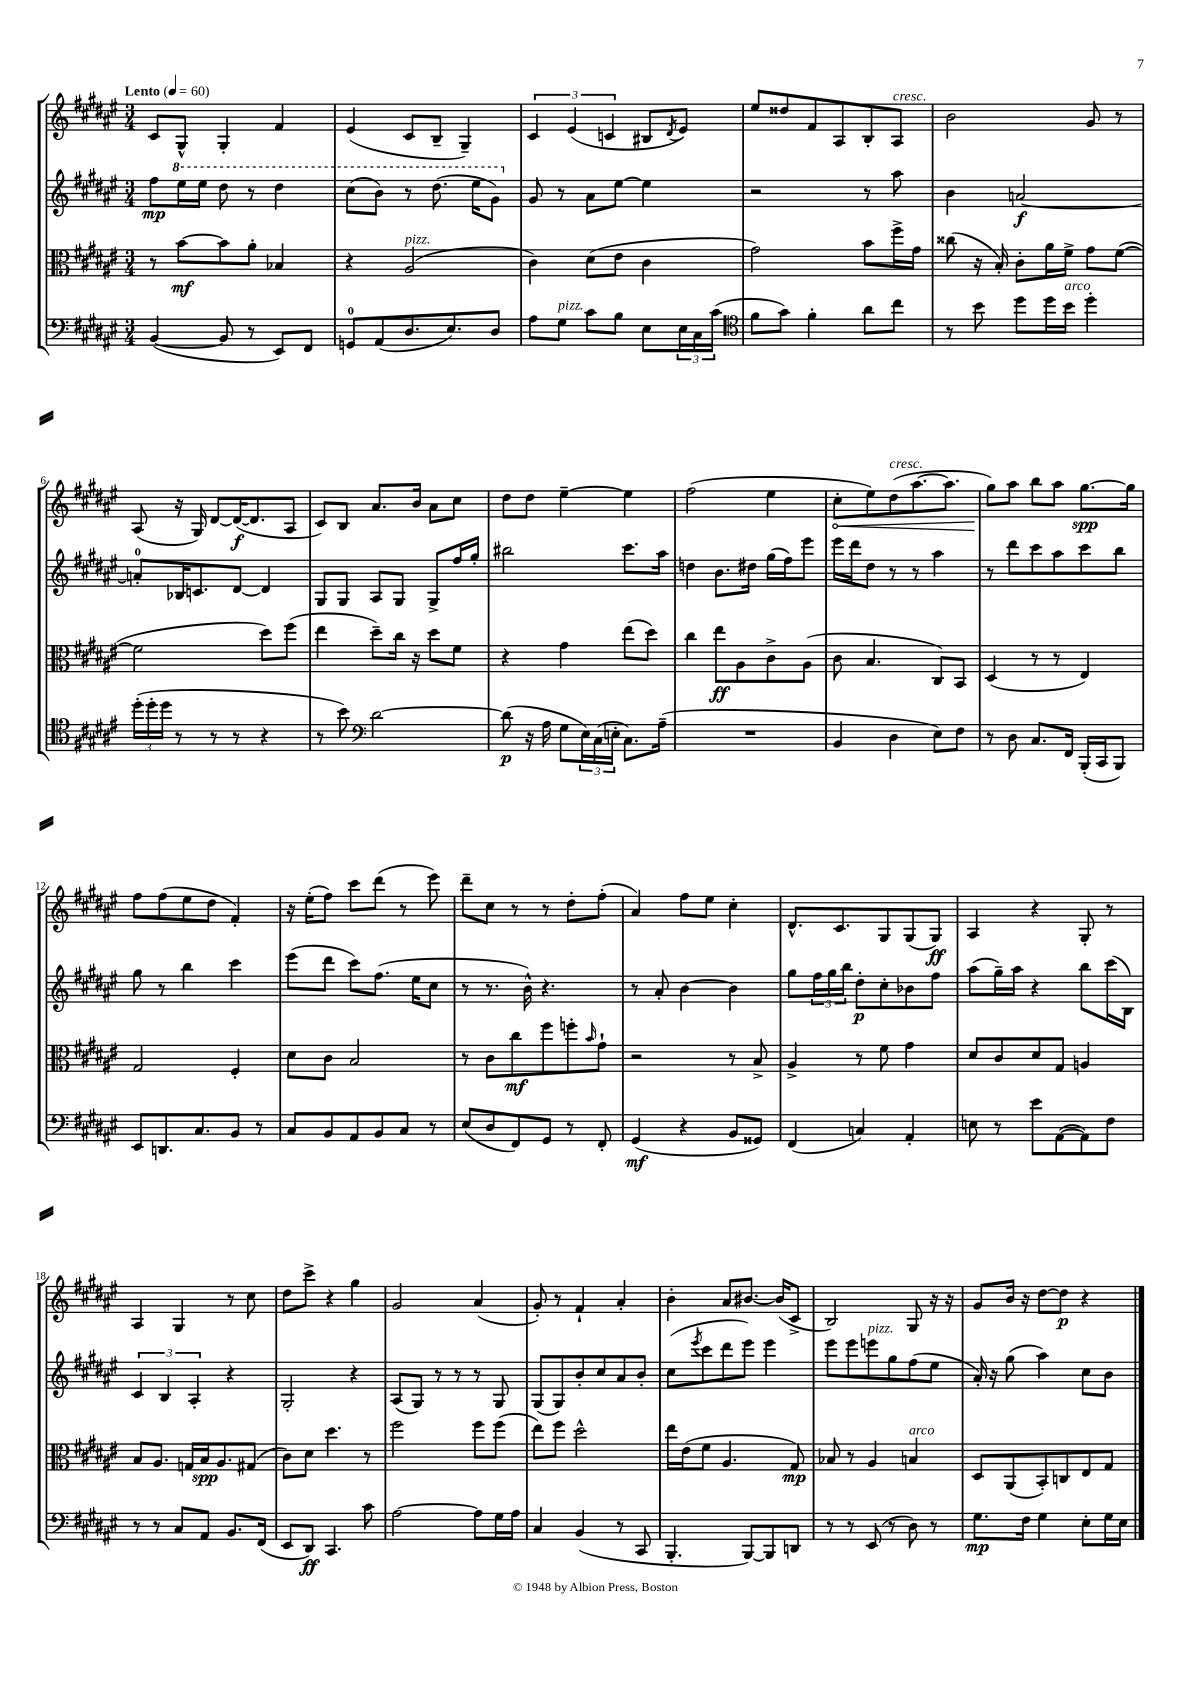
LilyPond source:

<<
\new StaffGroup <<
\new Staff = "s0" {
    \clef treble \key fis \major \numericTimeSignature \time 3/4 \tempo "Lento" 4 = 60
    cis'8 gis8-^ gis4-. fis'4 |
    eis'4( cis'8 b8-- gis4--) |
    \tuplet 3/2 { cis'4 eis'4( c'4 } bis8 \acciaccatura { dis'8 } eis'8) |
    eis''8 disis''8 fis'8 ais8 b8-. ais8^\markup { \italic "cresc." } |
    b'2 gis'8 r8 |
    ais8( r16 gis16) dis'8~ dis'16~\f( dis'8. ais8 |
    cis'8) b8 ais'8. b'16 ais'8 cis''8 |
    dis''8 dis''8 eis''4~-- eis''4 |
    fis''2( eis''4 |
    \once \override Hairpin.circled-tip = ##t cis''8-.\< eis''8) dis''8^\markup { \italic "cresc." }( ais''8.~ ais''8. |
    gis''8\!) ais''8 b''8 ais''8 gis''8.~\spp gis''16 |
    fis''8 fis''8( eis''8 dis''8 fis'4-.) |
    r16 eis''16-.( fis''8) cis'''8 dis'''8( r8 eis'''8) |
    dis'''8-- cis''8 r8 r8 dis''8-. fis''8-.( |
    ais'4) fis''8 eis''8 cis''4-. |
    dis'8.-^ cis'8. gis8 gis8( gis8\ff) |
    ais4 r4 gis8-. r8 |
    ais4 gis4 r8 cis''8 |
    dis''8 cis'''8-> r4 gis''4 |
    gis'2 ais'4( |
    gis'8-.) r8 fis'4-! ais'4-. |
    b'4-. ais'8 bis'8.~ bis'16( cis'8-> |
    b2) gis8 r16 r16 |
    gis'8 b'16 r16 dis''8~ dis''8\p r4 \bar "|." |
}
\new Staff = "s1" {
    \clef treble \key fis \major \numericTimeSignature \time 3/4
    fis''8\mp \ottava #1 eis'''16 eis'''16 dis'''8 r8 dis'''4 |
    cis'''8( b''8) r8 dis'''8.( eis'''16 gis''8) \ottava #0 |
    gis'8 r8 ais'8 eis''8~ eis''4 |
    r2 r8 ais''8 |
    b'4 a'2~\f |
    a'8-0-. bes16 c'8. dis'8~ dis'4 |
    gis8 gis8 ais8 gis8 gis8-> fis''16 gis''16-. |
    bis''2 cis'''8. ais''16 |
    d''4 b'8. dis''16 gis''16( fis''16) eis'''8 |
    eis'''16 dis'''16 dis''8 r8 r8 ais''4 |
    r8 dis'''8 cis'''8 ais''8 cis'''8 b''8 |
    gis''8 r8 b''4 cis'''4 |
    eis'''8( dis'''8 cis'''8) fis''8.( eis''16 cis''8 |
    r8 r8. b'16-^) r4. |
    r8 ais'8-. b'4~ b'4 |
    gis''8 \tuplet 3/2 { fis''16 gis''16 b''16 } dis''8-.\p cis''8-. bes'8 fis''8 |
    ais''8( gis''16--) ais''16 r4 b''8 cis'''16( b16) |
    \tuplet 3/2 { cis'4 b4 ais4-. } r4 |
    gis2-. r4 |
    ais8( gis8) r8 r8 r8 gis8 |
    gis8( gis8) b'8-. cis''8 ais'8 b'8-. |
    cis''8( \acciaccatura { eis'''8 } cis'''8 dis'''8 eis'''8) eis'''4 |
    eis'''8 eis'''8 e'''8^\markup { \italic "pizz." } gis''8 fis''8( eis''8 |
    ais'16-.) r16 gis''8( ais''4) cis''8 b'8 \bar "|." |
}
\new Staff = "s2" {
    \clef alto \key fis \major \numericTimeSignature \time 3/4
    r8 b'8~\mf b'8 ais'8-. bes4 |
    r4 ais2^\markup { \italic "pizz." }( |
    cis'4) dis'8( eis'8 cis'4 |
    gis'2) b'8 fis''16-> gis'16 |
    cisis''8( r16 b16-.) cis'8-. ais'16 fis'16-> gis'8 fis'8~( |
    fis'2 dis''8) fis''8( |
    eis''4 dis''8--) cis''16 r16 dis''8 fis'8 |
    r4 gis'4 eis''8( dis''8) |
    cis''4 eis''8\ff ais8 cis'8-> ais8( |
    cis'8 b4. cis8) b,8 |
    dis4( r8 r8 eis4) |
    gis2 fis4-. |
    dis'8 cis'8 b2 |
    r8 cis'8 cis''8\mf fis''8 f''8-. \grace { b'16 } gis'8-! |
    r2 r8 b8-> |
    ais4-> r8 fis'8 gis'4 |
    dis'8 cis'8 dis'8 gis8 a4 |
    b8 ais8. g16 b16\spp ais8. gis8( |
    cis'8) dis'8 dis''4. r8 |
    fis''2 fis''8 fis''8( |
    eis''8) fis''8 dis''2-^ |
    eis''16 eis'16( fis'8 ais4. gis8\mp) |
    bes8 r8 ais4 b4^\markup { \italic "arco" } |
    dis8 ais,8( b,8-.) c8 eis8 gis8 \bar "|." |
}
\new Staff = "s3" {
    \clef bass \key fis \major \numericTimeSignature \time 3/4
    b,4~( b,8 r8 eis,8) fis,8 |
    g,8-0 ais,8( dis8. eis8.) dis8 |
    ais8 gis8^\markup { \italic "pizz." } cis'8 b8 eis8 \tuplet 3/2 { eis16 cis16 cis'16( } |
    \clef tenor fis'8 gis'8) fis'4-. ais'8 cis''8 |
    r8 b'8 dis''8 dis''16 b'16^\markup { \italic "arco" } dis''4-. |
    \tuplet 3/2 { dis''16-.( dis''16-. dis''16 } r8 r8 r8 r4 |
    r8 b'8) \clef bass dis'2~ |
    dis'8\p( r16 ais16 gis8 \tuplet 3/2 { eis16) cis16( e16-. } cis8.) ais16--( |
    R2. |
    b,4 dis4 eis8) fis8 |
    r8 dis8 cis8. fis,16 b,,16-.( cis,16 b,,8) |
    eis,8 d,8. cis8. b,8 r8 |
    cis8 b,8 ais,8 b,8 cis8 r8 |
    eis8( dis8 fis,8) gis,8 r8 fis,8-. |
    gis,4\mf( r4 b,8 gisis,8) |
    fis,4( c4) ais,4-. |
    e8 r8 eis'8 ais,8~( ais,8) fis8 |
    r8 r8 cis8 ais,8 b,8. fis,16( |
    eis,8 dis,8\ff) cis,4. cis'8 |
    ais2~ ais8 gis16 ais16 |
    cis4 b,4( r8 cis,8 |
    b,,4.-. b,,8~) b,,8 d,8 |
    r8 r8 eis,8( r8 dis8) r8 |
    gis8.\mp fis16 gis4 eis8-. gis16 eis16 \bar "|." |
}
>>
>>
